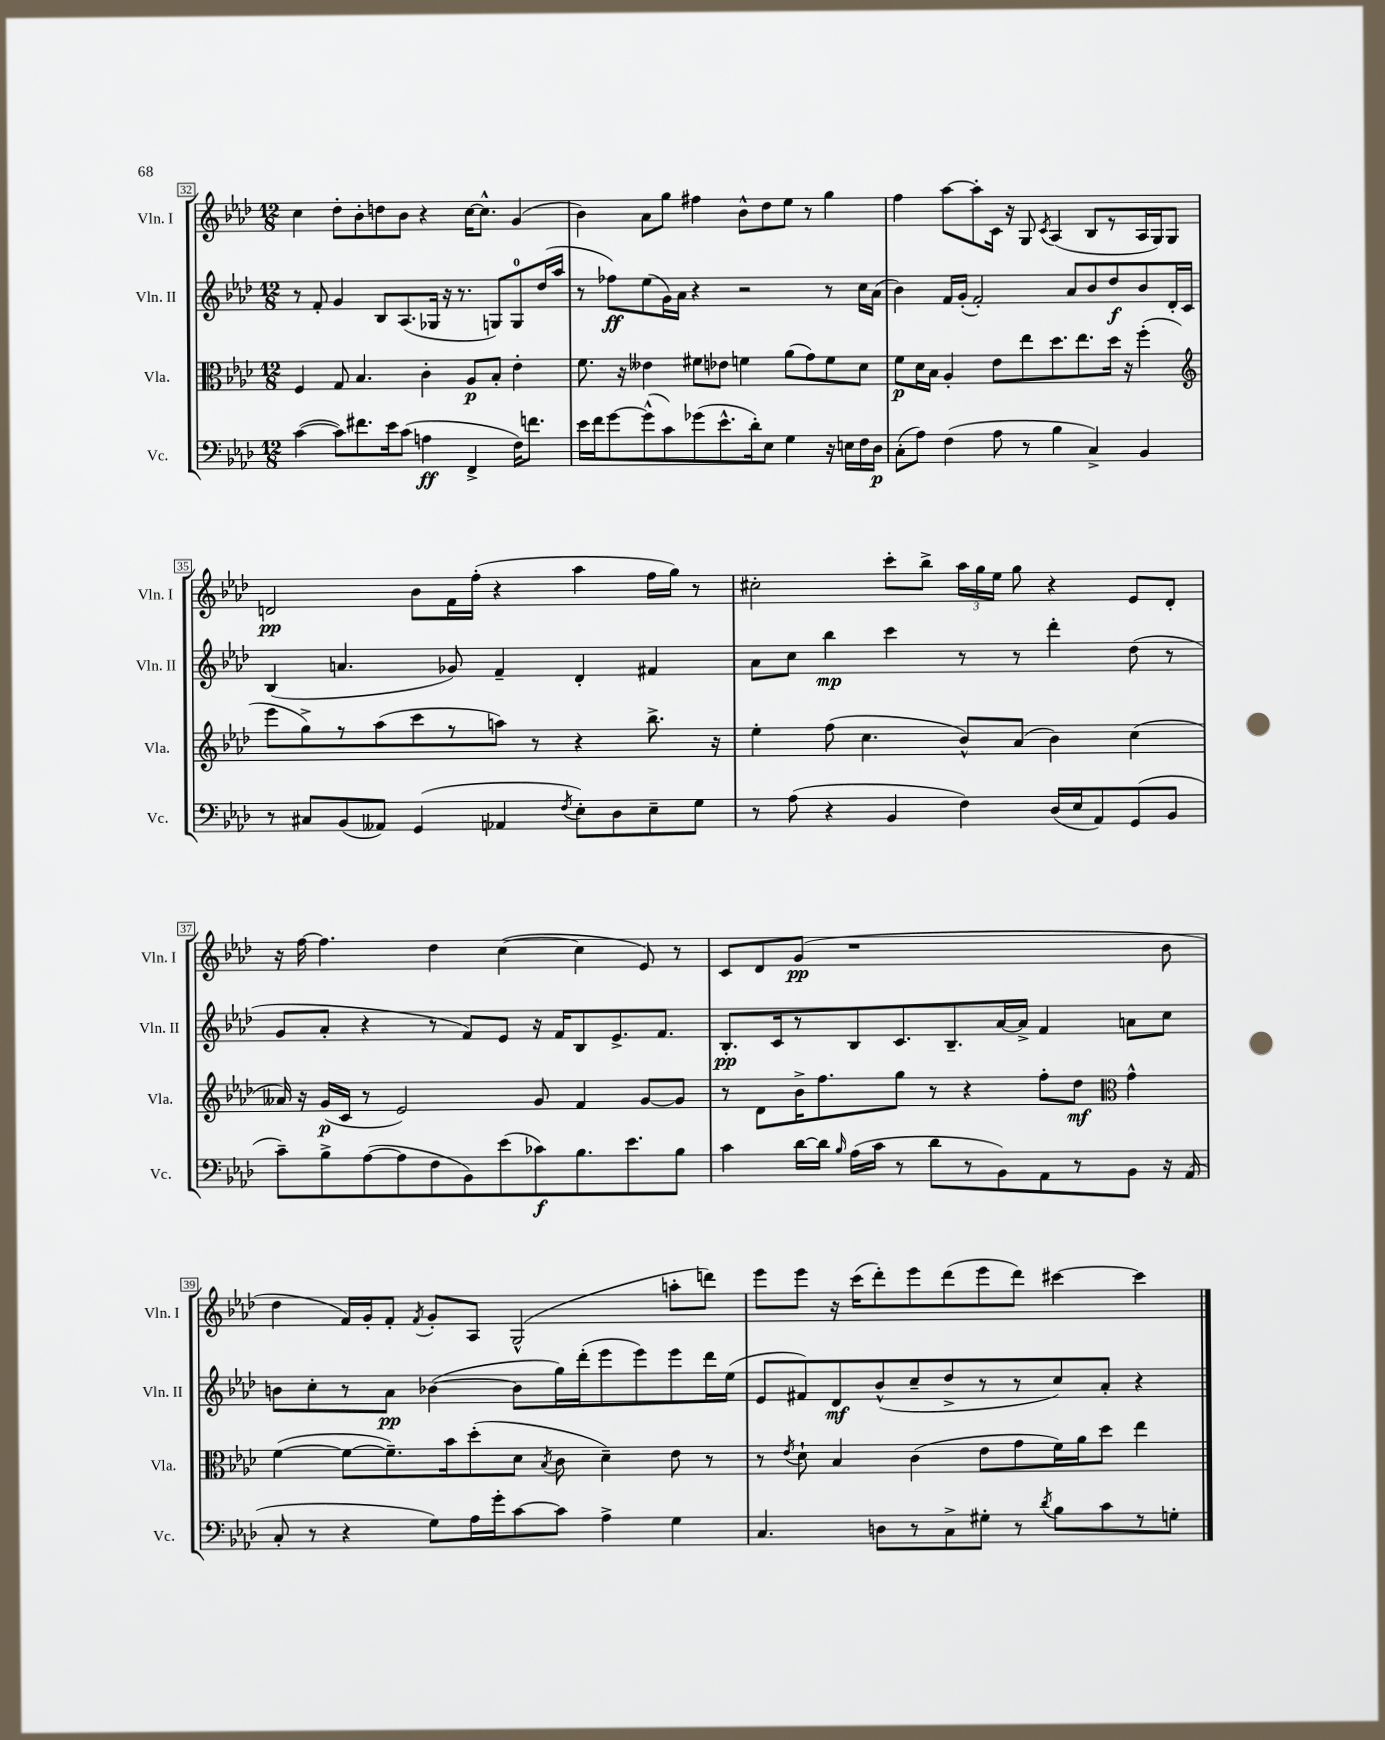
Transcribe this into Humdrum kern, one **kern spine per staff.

**kern	**kern	**kern	**kern
*staff4	*staff3	*staff2	*staff1
*clefF4	*clefC3	*clefG2	*clefG2
*k[b-e-a-d-]	*k[b-e-a-d-]	*k[b-e-a-d-]	*k[b-e-a-d-]
*M12/8	*M12/8	*M12/8	*M12/8
([4c\	4F/	8r	4cc\
.	.	8f'/	.
8c\]L)	8G/	4g/	8dd-'\L
8.f#\	4.B-/	.	8b-'\
.	.	8B-/L	8dd\
16e-\k	.	.	.
(8c\J	.	(8.A-/	8b-\J
4A\	4c'\	.	4r
.	.	16G-/Jk	.
.	.	16r	.
.	.	8.r	.
4FF^/	8A-/L	.	[16cc\LK
.	.	.	8.cc^^\]J
.	8B-'/J	8G/L)	.
16F\LK)	4e-'\	8G/	(4g/
8.f\J	.	.	.
.	.	(16dd-/L	.
.	.	16aa-/JJ	.
=	=	=	=
16e-\LL	8.f\	8r	4b-\)
16f\J	.	.	.
[8g\	.	8ff-\L)	.
.	16r	.	.
(8g^^\]	4e--\	(8ee-\	8a-\L
8c\)	.	16g\L)	8gg\J
.	.	16a-\JJ	.
(8g-\	8f#\L	4r	4ff#\
8.e-^^\	8e-\J	.	.
.	4f\	2r	8b-^^\L
16d-'\k)	.	.	.
8E-\J	.	.	8dd-\
4G\	(8a-\L	.	8ee-\J
.	8g\)	.	8r
16r	8f\	8r	4gg\
16E\LL	.	.	.
16F\	8d-\J	16cc\LL	.
16D-\JJ	.	(16a-\JJ	.
=	=	=	=
(8C'\L	8f\L	4b-\)	4ff\
8A-\J)	16d-\L	.	.
.	16B-\JJ	.	.
(4F\	4A-'/	16f/LL	[8aa-\L
.	.	(16g'/JJ	.
.	.	2f'/)	8aa-'\]
8A-\	8e-\L	.	16c\Jk
.	.	.	16r
8r	8ee-\	.	8G/
.	.	.	8qc/
4B-\	8.dd-\	.	(4A-/
.	.	8a-/L	.
.	8.ee-\	.	.
4C^/)	.	8b-/	8B-/L
.	16dd-\Jk	8dd-/	8r
.	16r	.	.
4BB-/	(4ff'\	8b-/	16A-/L
.	.	.	16G/J)
.	.	16d-'/L	8G/J
.	.	16c/JJ	.
=	=	=	=
*	*clefG2	*	*
8r	8eee-\L	(4B-/	2d/
8C#/L	8gg^\)	.	.
(8BB-/	8r	4.a/	.
8AA--/J)	(8aa-\	.	.
(4GG/	8ccc\	.	8b-\L
.	8r	8g-/)	16f\L
.	.	.	(16ff'\JJ
4AA-/	8aa\J)	4f~/	4r
.	8r	.	.
8qF/	.	.	.
8E-'\L)	4r	4d-'/	4aa-\
8D-\	.	.	.
8E-~\	8.bb-^\	4f#/	16ff\LL
.	.	.	16gg\JJ)
8G\J	.	.	8r
.	16r	.	.
=	=	=	=
8r	4ee-'\	8a-\L	2cc#'\
(8A-\	.	8cc\J	.
4r	(8ff\	4bb-\	.
.	4.cc\	.	.
4BB-/	.	4ccc\	8ccc'\L
.	.	.	8bb-^\J
4F\)	8b-^^/L)	8r	24aa-\LL
.	.	.	24gg\
.	.	.	24ee-\JJ
.	(8a-/J	8r	8gg\
(16D-/LL	4b-\)	4ddd-'\	4r
16E-/J	.	.	.
8AA-/)	.	.	.
(8GG/	(4cc\	(8dd-\	8e-/L
8BB-/J	.	8r	8d-'/J
=	=	=	=
8c~\L)	16a--/)	8g/L	16r
.	16r	.	[16ff\
8B-^\	(16g/LL	8a-'/J	4.ff\]
.	16c/JJ	.	.
([8A-\	8r	4r	.
8A-\]	2e-/)	.	.
8F\	.	8r	4dd-\
8BB-\)	.	8f/L)	.
(8e-\	.	8e-/J	([4cc\
8c-\)	8g/	16r	.
.	.	16f/LK	.
8.B-\	4f/	8B-/	4cc\]
.	.	8.e-^/	.
8.e-\	.	.	.
.	[8g/L	.	8e-/)
.	.	8.f/J	.
8B-\J	8g/]J	.	8r
=	=	=	=
4c\	8r	8.B-'/L	8c/L
.	8d-\L	.	8d-/
.	.	16c/k	.
[16d-\LL	16b-^\K	8r	(8g/J
16d-\]JJ	8.ff\	.	.
16qqB-/	.	.	.
(16A-\LL	.	8B-/	1r
16c\JJ	.	.	.
8r	8gg\J	8.c/	.
8d-\L	8r	.	.
.	.	8.B-~/	.
8r	4r	.	.
8BB-\)	.	[16a-/L	.
.	.	16a-^/]JJ	.
8AA-\	8ff'\L	4f/	.
8r	8dd-\J	.	.
*	*clefC3	*	*
8BB-\J	4g^^\	8a\L	.
16r	.	8cc\J	8b-\
(16AA-/	.	.	.
=	=	=	=
8C'/	([4f\	8b\L	4dd-\
8r	.	8cc'\	.
4r	8f\_L	8r	16f/LL)
.	.	.	16g'/J
.	8.f~\])	8a-\J	8f'/J
.	.	.	8qf/
8G\L)	.	([4b-\	8g'/L
.	16b-\k	.	.
16A-\L	(8dd-'\	.	8A-/J
16g'\J	.	.	.
[8c\	8d-\J	8b-\]L	(2G^^/
.	8qB-/	.	.
8c\]J	8c\	16gg\L)	.
.	.	(16ddd-'\J	.
4A-^\	4d-~\)	8eee-\	.
.	.	8eee-\)	.
4G\	8e-\	8eee-\	8aa'\L
.	8r	16ddd-\L	8ddd\J)
.	.	(16ee-\JJ	.
=	=	=	=
4.C/	8r	8e-/L	8eee-\L
.	8qe-/	.	.
.	8d-`\	8f#/)	8eee-\J
.	4B-/	8d-/	16r
.	.	.	(16ccc\LK
8D\L	.	(8b-^^/	8ddd-'\)
8r	(4c\	8cc~/	8eee-\
8C^\	.	8dd-^/	(8ddd-\
8G#'\J	8e-\L	8r	8eee-\
8r	8g\	8r	8ddd-\J)
8qd-/	.	.	.
8B-\L	16f\L)	8cc/)	[4ccc#\
.	16a-\J	.	.
8c\	8dd-\J	8a-'/J	.
8r	4ee-\	4r	4ccc#\]
8G'\J	.	.	.
==	==	==	==
*-	*-	*-	*-
